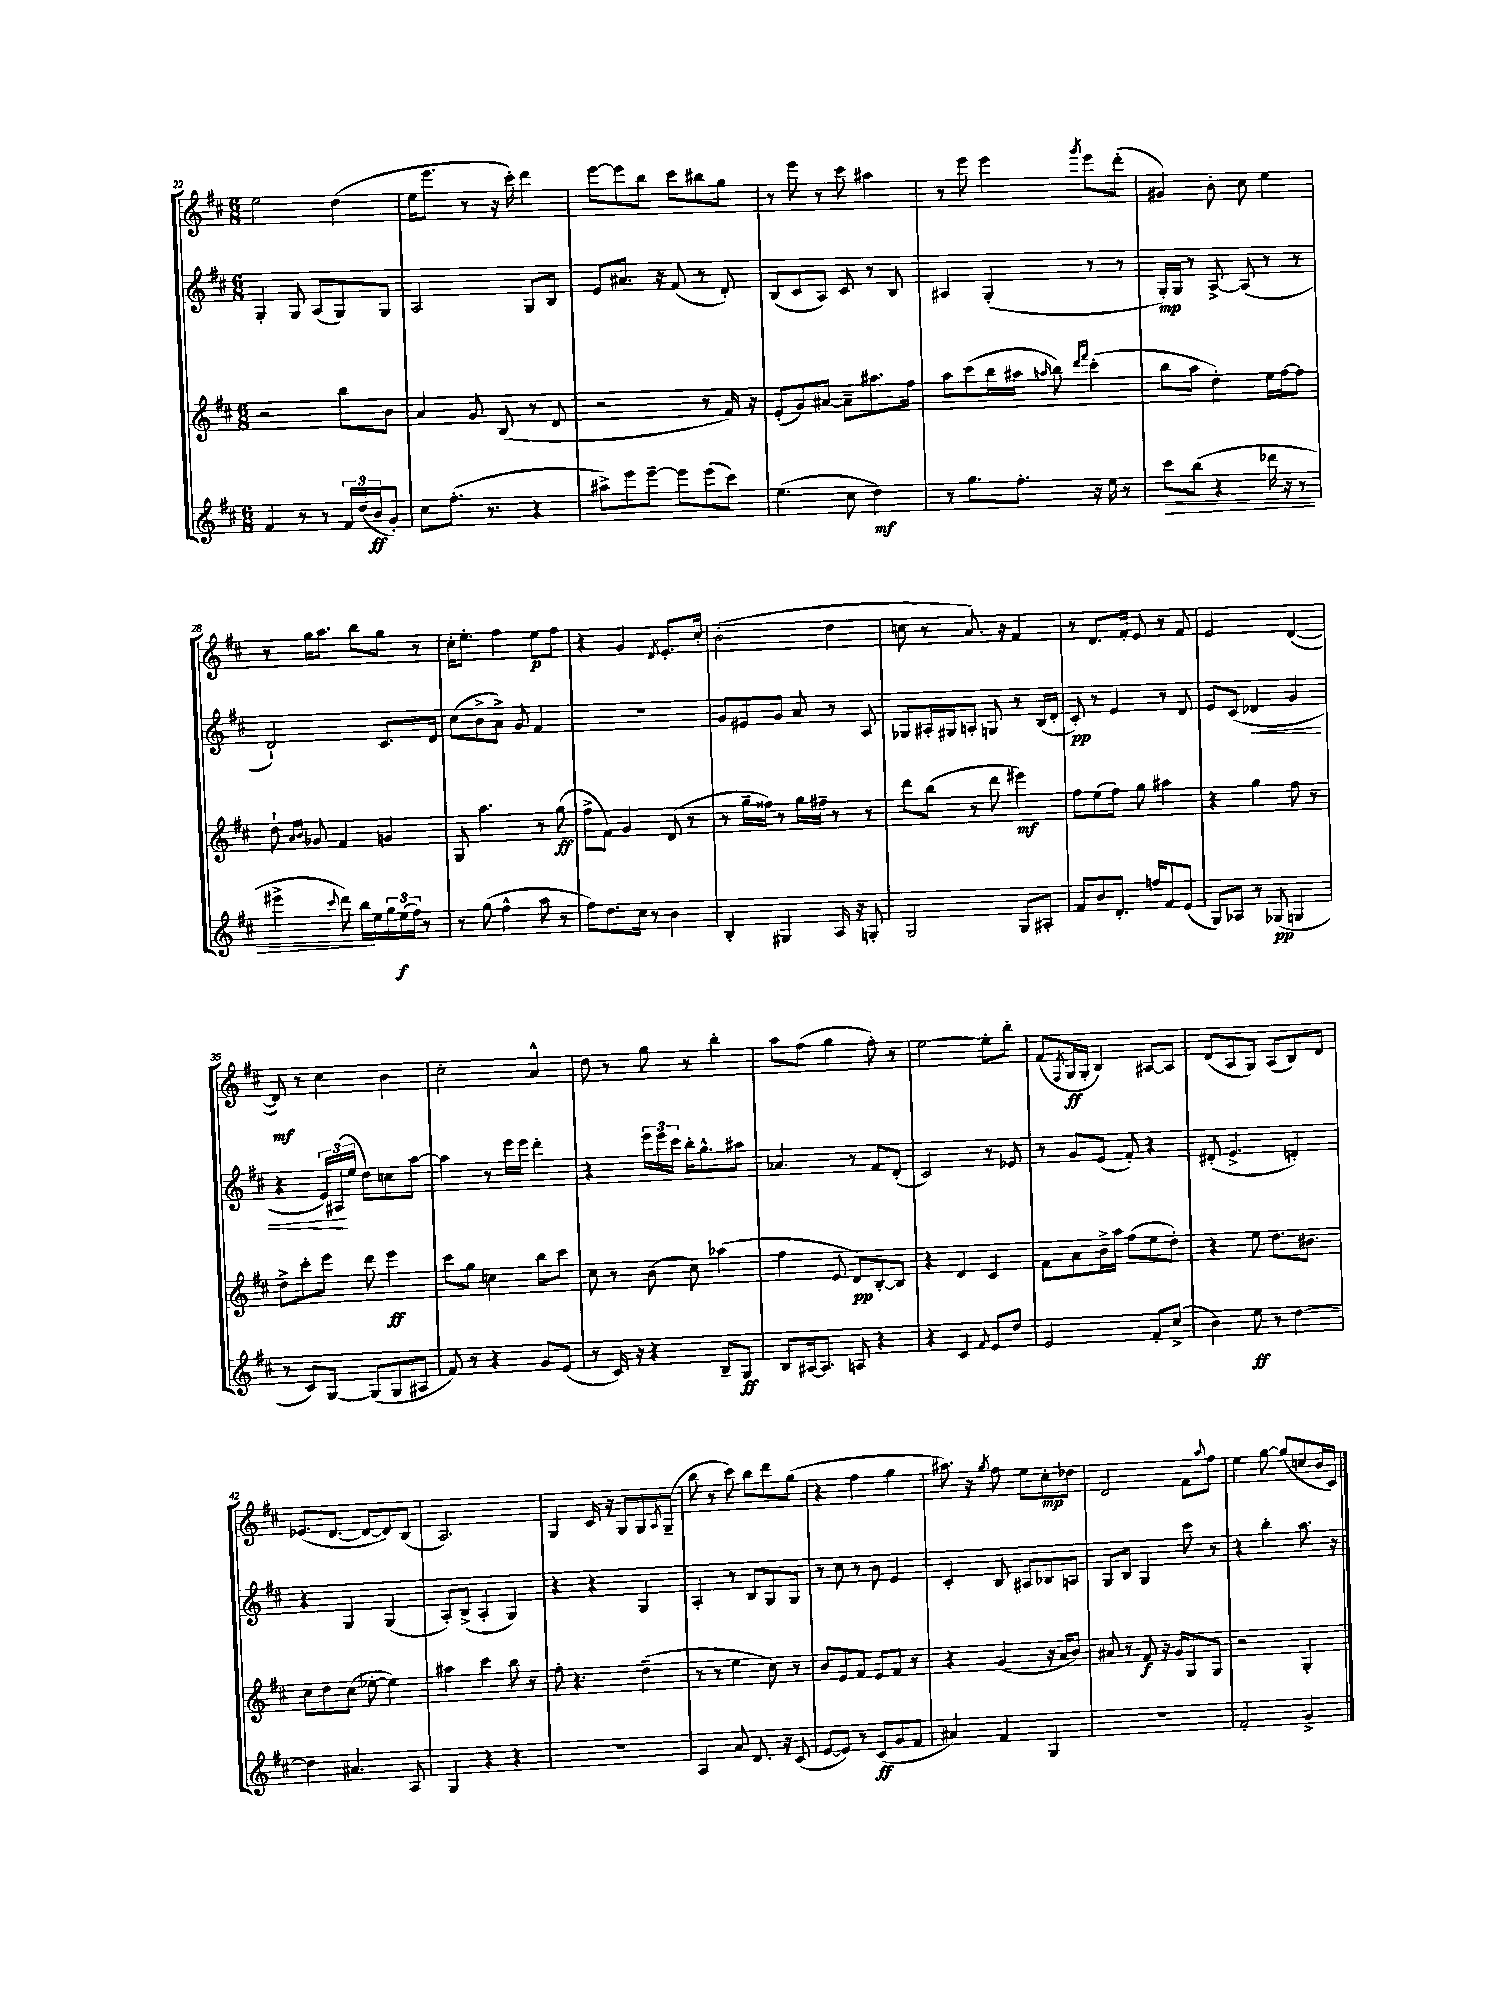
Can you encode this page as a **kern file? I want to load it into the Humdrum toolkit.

**kern	**dynam	**kern	**dynam	**kern	**dynam	**kern	**dynam
*part4	*part4	*part3	*part3	*part2	*part2	*part1	*part1
*staff4	*staff4	*staff3	*staff3	*staff2	*staff2	*staff1	*staff1
*clefG2	*	*clefG2	*	*clefG2	*	*clefG2	*
*k[f#c#]	*	*k[f#c#]	*	*k[f#c#]	*	*k[f#c#]	*
*M6/8	*	*M6/8	*	*M6/8	*	*M6/8	*
=22	=22	=22	=22	=22	=22	=22	=22
4f#/	.	2r	.	4G'/	.	2ee\	.
8r	.	.	.	8G/	.	.	.
8r	.	.	.	(8A/L	.	.	.
24f#/LL	.	8bb\L	.	8G/)	.	(4dd\	.
(24dd/	.	.	.	.	.	.	.
24b/J	ff	.	.	.	.	.	.
8g'/J)	.	8b\J	.	8G/J	.	.	.
=23	=23	=23	=23	=23	=23	=23	=23
8cc#\L	.	4a/	.	2A/	.	16ee\KL	.
.	.	.	.	.	.	8.eee\J	.
(8.ff#'\J	.	.	.	.	.	.	.
.	.	8g/	.	.	.	8r	.
8.r	.	.	.	.	.	.	.
.	.	(8B/	.	.	.	16r	.
.	.	.	.	.	.	16ccc#'\)	.
4r	.	8r	.	8G/L	.	4ddd\	.
.	.	8d/	.	8B/J	.	.	.
=24	=24	=24	=24	=24	=24	=24	=24
8aa#X^\L)	.	2r	.	8e/L	.	[8eee\L	.
8eee\	.	.	.	8.a#X/J	.	8eee\]	.
[8eee~\J	.	.	.	.	.	8bb\J	.
.	.	.	.	16r	.	.	.
8eee\L]	.	.	.	(8f#/	.	8ccc#\L	.
(8eee\	.	8r	.	8r	.	8bb#X\	.
8ccc#\J)	.	16f#/)	.	8d'/)	.	8gg\J	.
.	.	16r	.	.	.	.	.
=25	=25	=25	=25	=25	=25	=25	=25
(4.ee\	.	(8e'/L	.	(8B/L	.	8r	.
.	.	8g/)	.	8c#/	.	8eee\	.
.	.	[8a#X/J	.	8A/J)	.	8r	.
8cc#\	.	8a#~\L]	.	8c#/	.	8ccc#\	.
4dd\)	mf	8.aa#X\	.	8r	.	4aa#X\	.
.	.	.	.	8B/	.	.	.
.	.	16ff#\Jk	.	.	.	.	.
=26	=26	=26	=26	=26	=26	=26	=26
8r	.	8aa\L	.	4A#X/	.	8r	.
8.gg\L	.	(8ccc#\	.	.	.	8eee\	.
.	.	16bb\L	.	(4G'/	.	4eee\	.
8.ff#'\J	.	16aa#X\JJ	.	.	.	.	.
.	.	16qqaan/	.	.	.	.	.
.	.	8bb\)	.	.	.	.	.
.	.	16qqddd/LL	.	.	.	.	.
.	.	16qqfff#/JJ	.	.	.	8qggg/	.
16r	.	(4ccc#'\	.	8r	.	8eee\L	.
16ee\	.	.	.	.	.	.	.
8r	.	.	.	8r	.	(8ddd'\J	.
=27	=27	=27	=27	=27	=27	=27	=27
!	!LO:HP:b	!	!	!	!	!	!
8ccc#\L	>	8bb\L	.	16G'/LL)	mp	4g#X/)	.
.	.	.	.	16G/JJ	.	.	.
(8bb\J	.	8aa\J	.	8r	.	.	.
4r	.	4dd'\)	.	[8A^/	.	8b'\	.
.	.	.	.	(8A/]	.	8cc#\	.
16ddd-X\	.	16ee\LL	.	8r	.	4ee\	.
16r	.	[16ff#\J	.	.	.	.	.
8r	.	8ff#\J]	.	8r	.	.	.
!!LO:LB:g=z
=28	=28	=28	=28	=28	=28	=28	=28
4eee#X^\	.	8dd`\	.	2d`/)	.	8r	.
.	.	16qqa/LL	.	.	.	.	.
.	.	16qqb/JJ	.	.	.	.	.
.	.	8g-X/	.	.	.	16gg\KL	.
.	.	.	.	.	.	8.aa\J	.
8qqccc#/	.	.	.	.	.	.	.
8ddd\)	.	4f#/	.	.	.	.	.
16bb\LL	.	.	.	.	.	8bb\L	.
16ee\	]	.	.	.	.	.	.
24gg\	.	4gn/	.	8.c#/L	.	8gg\J	.
(24ee\	f	.	.	.	.	.	.
24ff#\JJ)	.	.	.	.	.	.	.
8r	.	.	.	.	.	8r	.
.	.	.	.	16d/Jk	.	.	.
=29	=29	=29	=29	=29	=29	=29	=29
8r	.	8G/	.	(8cc#\L	.	16cc#'\KL	.
.	.	.	.	.	.	8.ee'\J	.
(8gg\	.	4.aa\	.	8b^\	.	.	.
4ff#^^\	.	.	.	8a^\J)	.	4ff#\	.
.	.	.	.	8g/	.	.	.
8aa\	.	8r	.	4f#/	.	8ee\L	p
8r	.	(8gg\	ff	.	.	8ff#\J	.
=30	=30	=30	=30	=30	=30	=30	=30
8ff#\L)	.	8ff#^\L	.	2.r	.	4r	.
8.dd\	.	8f#\J)	.	.	.	.	.
.	.	4g/	.	.	.	4g/	.
16cc#\Jk	.	.	.	.	.	.	.
8r	.	.	.	.	.	.	.
.	.	.	.	.	.	8qd/	.
4b\	.	(8d/	.	.	.	8.e'/L	.
.	.	8r	.	.	.	.	.
.	.	.	.	.	.	16cc#'/Jk	.
=31	=31	=31	=31	=31	=31	=31	=31
4B'/	.	8r	.	8g/L	.	(2b'\	.
.	.	16gg~\LL	.	8e#X/	.	.	.
.	.	16ff##X\JJ)	.	.	.	.	.
4G#X/	.	8r	.	8g/J	.	.	.
.	.	16gg\LL	.	8a/	.	.	.
.	.	16ff#X~\JJ	.	.	.	.	.
16A/	.	8r	.	8r	.	4dd\	.
16r	.	.	.	.	.	.	.
8Gn'/	.	8r	.	8A/	.	.	.
=32	=32	=32	=32	=32	=32	=32	=32
2G/	.	8ddd\L	.	8G-X/L	.	8ccn\	.
.	.	(8bb\J	.	16A#X'/L	.	8r	.
.	.	.	.	16G#X/J	.	.	.
.	.	8r	.	8An'/J	.	8.a/)	.
.	.	8ddd\	.	8Gn/	.	.	.
.	.	.	.	.	.	16r	.
8G/L	.	4eee#X\)	mf	8r	.	4f#/	.
8A#X'/J	.	.	.	(16B/LL	.	.	.
.	.	.	.	16d'/JJ	.	.	.
=33	=33	=33	=33	=33	=33	=33	=33
8f#/L	.	8ff#\L	.	8c#'/)	pp	8r	.
8b/	.	(8ee\	.	8r	.	8.d/L	.
8.d'/J	.	8ff#\J)	.	4e/	.	.	.
.	.	.	.	.	.	16f#'/Jk	.
.	.	8gg\	.	.	.	8e/	.
16ffn/KL	.	.	.	.	.	.	.
8f#/	.	4aa#X\	.	8r	.	8r	.
(8e/J	.	.	.	8d/	.	8f#/	.
=34	=34	=34	=34	=34	=34	=34	=34
8G/L)	.	4r	.	8e/L	.	2e/	.
8A-X/J	.	.	.	(8c#/J	.	.	.
!	!	!	!	!	!LO:HP:b	!	!
8r	.	4gg\	.	4d-X/	<	.	.
(8G-X/	pp	.	.	.	.	.	.
4Gn/	.	8ff#\	.	4g/	.	([4d/	.
.	.	8r	.	.	.	.	.
!!LO:LB:g=z
=35	=35	=35	=35	=35	=35	=35	=35
8r	.	8dd^\L	.	4r	.	8d/])	mf
8c#/L)	.	8ccc#'\	.	.	.	8r	.
[8G/J	.	8eee\J	.	24e/LL)	.	4cc#\	.
.	.	.	.	(24A#X/	.	.	.
.	.	.	.	24ee/JJ	[	.	.
(8G/L]	.	8ddd\	.	8dd\L)	.	.	.
8G/	.	4eee\	ff	8ccn\	.	4b\	.
8A#X/J	.	.	.	[8aa\J	.	.	.
=36	=36	=36	=36	=36	=36	=36	=36
8f#/)	.	8ccc#\L	.	4aa\]	.	2cc#'\	.
8r	.	8gg\J	.	.	.	.	.
4r	.	4ccn\	.	8r	.	.	.
.	.	.	.	16eee\LL	.	.	.
.	.	.	.	16eee\JJ	.	.	.
8g/L	.	8bb\L	.	4ddd'\	.	4a^^/	.
(8e/J	.	8ccc#\J	.	.	.	.	.
=37	=37	=37	=37	=37	=37	=37	=37
8r	.	8cc#\	.	4r	.	8dd\	.
16c#/)	.	8r	.	.	.	8r	.
16r	.	.	.	.	.	.	.
4r	.	(8b\	.	24eee\LL	.	8gg\	.
.	.	.	.	24eee\	.	.	.
.	.	.	.	24ccc#\JJ	.	.	.
.	.	8cc#\)	.	16bb'\KL	.	8r	.
.	.	.	.	8.gg^^\	.	.	.
8B~/L	.	(4aa-X\	.	.	.	4bb'\	.
8G/J	ff	.	.	8aa#X\J	.	.	.
=38	=38	=38	=38	=38	=38	=38	=38
8B/L	.	4ff#\	.	4.a-X/	.	8aa\L	.
[16A#X/k	.	.	.	.	.	(8ff#\J	.
8.A#/J]	.	.	.	.	.	.	.
.	.	8e/	.	.	.	4gg\	.
8An/	.	8d/L)	pp	8r	.	.	.
4r	.	[8B'/	.	8f#/L	.	8ff#'\)	.
.	.	8B/J]	.	(8d'/J	.	8r	.
=39	=39	=39	=39	=39	=39	=39	=39
4r	.	4r	.	2c#/)	.	[2ee\	.
4c#/	.	4d/	.	.	.	.	.
8qqf#/	.	.	.	.	.	.	.
8e/L	.	4c#/	.	8r	.	8ee'\L]	.
8dd/J	.	.	.	8e-X/	.	8bb'\J	.
=40	=40	=40	=40	=40	=40	=40	=40
2e/	.	8f#\L	.	8r	.	(8f#/L	.
.	.	.	.	.	.	8qF#/	.
.	.	8a\	.	8g/L	.	16G/L	ff
.	.	.	.	.	.	16G'/JJ	.
.	.	16b^\L	.	(8e/J	.	4B/)	.
.	.	16aa\JJ	.	.	.	.	.
.	.	(8ff#\L	.	8f#'/)	.	.	.
8f#'/L	.	8ee\	.	4r	.	[8A#X/L	.
(8cc#^/J	.	8dd'\J)	.	.	.	8A#/J]	.
=41	=41	=41	=41	=41	=41	=41	=41
4b\)	.	4r	.	(8d#X'/	.	(8d/L	.
.	.	.	.	4.e^/	.	8A/	.
8ee\	ff	8ee\	.	.	.	8G/J)	.
8r	.	8.dd\L	.	.	.	(8A/L	.
[4dd\	.	.	.	4dn'/)	.	8B/)	.
.	.	8.b#X\J	.	.	.	.	.
.	.	.	.	.	.	8d/J	.
!!LO:LB:g=z
=42	=42	=42	=42	=42	=42	=42	=42
4dd\]	.	8cc#\L	.	4r	.	(8.e-X/L	.
.	.	8dd\	.	.	.	.	.
.	.	.	.	.	.	[8.d/J	.
4.a#X/	.	(8cc#\J	.	4G/	.	.	.
.	.	[8ee-X'\	.	.	.	8d/L_	.
.	.	4ee-\])	.	(4G/	.	8d/])	.
8A/	.	.	.	.	.	(8B/J	.
=43	=43	=43	=43	=43	=43	=43	=43
4G/	.	4aa#X\	.	8A'/L)	.	2.A/)	.
.	.	.	.	(8B^/J	.	.	.
4r	.	4ccc#\	.	4A'/	.	.	.
4r	.	8bb\	.	4G/)	.	.	.
.	.	8r	.	.	.	.	.
=44	=44	=44	=44	=44	=44	=44	=44
2.r	.	8ff#'\	.	4r	.	4G/	.
.	.	4.r	.	.	.	.	.
.	.	.	.	4r	.	16c#/	.
.	.	.	.	.	.	16r	.
.	.	.	.	.	.	8G/L	.
.	.	(4dd~\	.	4G/	.	8G/	.
.	.	.	.	.	.	8qA/	.
.	.	.	.	.	.	(8G~/J	.
=45	=45	=45	=45	=45	=45	=45	=45
4A/	.	8r	.	4A'/	.	8bb\	.
.	.	8r	.	.	.	8r	.
8a/	.	4ee\	.	8r	.	8ccc#\)	.
8.d/	.	.	.	8B/L	.	8bb\L	.
.	.	8cc#\)	.	8G/	.	8ddd\	.
16r	.	.	.	.	.	.	.
(8c#/	.	8r	.	8G/J	.	(8gg\J	.
=46	=46	=46	=46	=46	=46	=46	=46
[8e/L	.	8b/L	.	8r	.	4r	.
8e/J])	.	8e/	.	8cc#\	.	.	.
8r	.	8f#/J	.	8r	.	4ff#\	.
(8c#/L	ff	8e/L	.	8b\	.	.	.
8g/	.	8f#/J	.	4e/	.	4gg\	.
8f#/J	.	8r	.	.	.	.	.
=47	=47	=47	=47	=47	=47	=47	=47
4a#X/)	.	4r	.	4c#'/	.	8.aa#X\)	.
.	.	.	.	.	.	16r	.
.	.	.	.	.	.	8qgg/	.
4f#/	.	(4g/	.	8B/	.	8ff#\	.
.	.	.	.	8A#X/L	.	8ee\L	.
4G/	.	16r	.	8B-X/	.	8cc#'\	mp
.	.	16a/KL	.	.	.	.	.
.	.	8b/J)	.	8An/J	.	8dd-X\J	.
=48	=48	=48	=48	=48	=48	=48	=48
2.r	.	8a#X/	.	8G/L	.	2d/	.
.	.	8r	.	8B/J	.	.	.
.	.	8f#/	f	4G/	.	.	.
.	.	16r	.	.	.	.	.
.	.	16g/KL	.	.	.	.	.
.	.	8G/	.	8ccc#\	.	8f#\L	.
.	.	.	.	.	.	8qqaa/	.
.	.	8G/J	.	8r	.	8ff#\J	.
=49	=49	=49	=49	=49	=49	=49	=49
2f#'/	.	2r	.	4r	.	4ee\	.
.	.	.	.	4bb'\	.	[8gg\	.
.	.	.	.	.	.	(8gg/L]	.
4g^/	.	4G'/	.	8.aa\	.	8ccn/	.
.	.	.	.	.	.	16b/L	.
.	.	.	.	16r	.	16c#/JJ)	.
==	==	==	==	==	==	==	==
*-	*-	*-	*-	*-	*-	*-	*-
